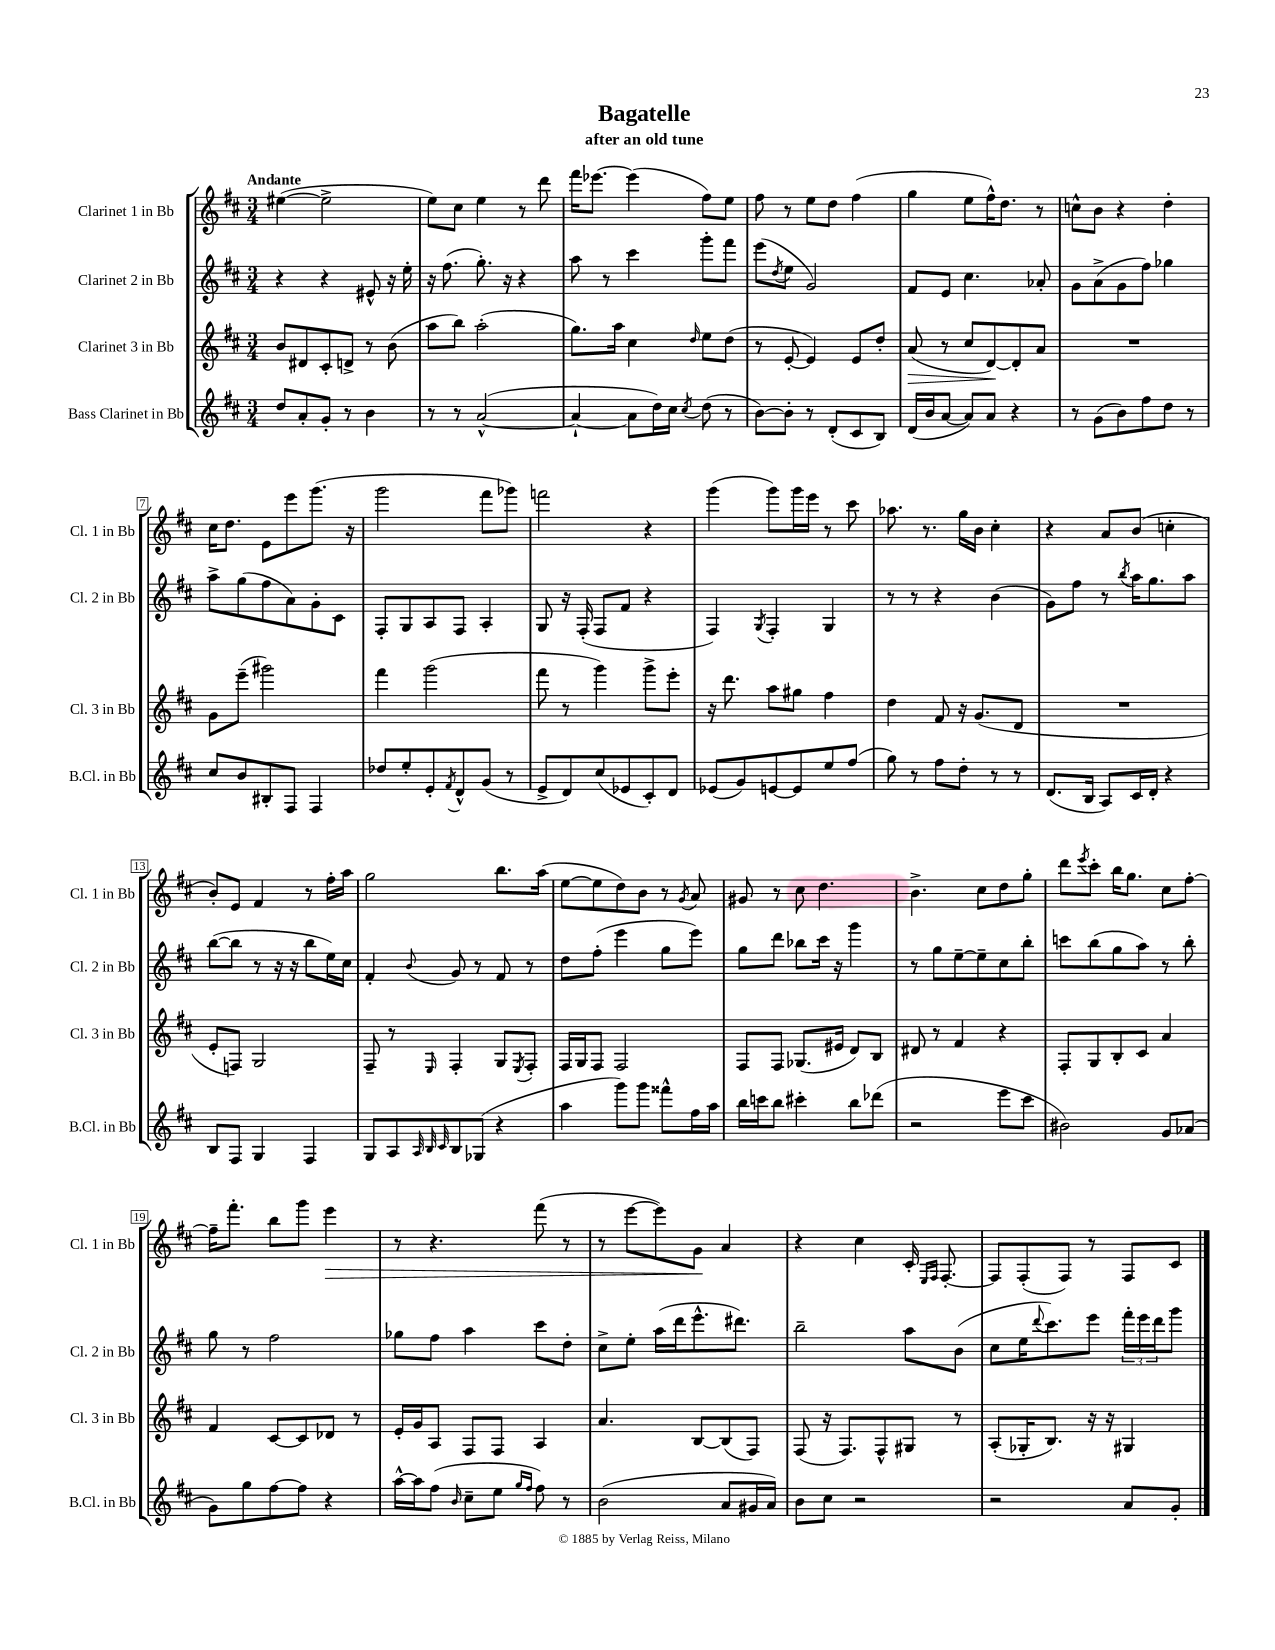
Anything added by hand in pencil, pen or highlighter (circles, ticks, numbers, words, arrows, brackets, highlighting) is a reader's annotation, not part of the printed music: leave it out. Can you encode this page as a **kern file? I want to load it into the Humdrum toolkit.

**kern	**kern	**kern	**kern
*staff4	*staff3	*staff2	*staff1
*clefG2	*clefG2	*clefG2	*clefG2
*k[f#c#]	*k[f#c#]	*k[f#c#]	*k[f#c#]
*M3/4	*M3/4	*M3/4	*M3/4
8dd	8b	4r	([4ee#
8a'	8d#	.	.
8g'	8c#'	4r	2ee#^]
8r	8d^	.	.
4b	8r	8e#^^	.
.	(8b	16r	.
.	.	16ee'	.
=	=	=	=
8r	8aa	16r	8ee)
.	.	(8.ff#	.
8r	8bb)	.	8cc#
([2a^^	(2aa'	8.gg')	4ee
.	.	16r	.
.	.	4r	8r
.	.	.	8ddd
=	=	=	=
4a`_	8.gg)	8aa	16fff#
.	.	.	[8.eee-
.	.	8r	.
.	16aa	.	.
8a]	4cc#	4ccc#	(4eee-]
16dd)	.	.	.
16cc#	.	.	.
8qcc#	16qqdd	.	.
(8dd	8ee	8ggg'	8ff#)
8r	(8dd	8fff#	8ee
=	=	=	=
[8b)	8r	(8eee	8ff#
.	.	8qdd	.
8b']	[8e'	8ee	8r
8r	4e])	2g)	8ee
(8d'	.	.	8dd
8c#	8e	.	(4ff#
8B)	8dd'	.	.
=	=	=	=
(16d	(8a	8f#	4gg
16b	.	.	.
[8a	8r	8e	.
8a])	8cc#	4.cc#	8ee
8a	[8d)	.	16ff#^^)
.	.	.	8.dd
4r	8d']	.	.
.	8a	8a-'	8r
=	=	=	=
8r	2.r	8g	8cc^^
(8g	.	(8a^	8b
8b)	.	8g	4r
8ff#	.	8ff#)	.
8dd	.	4gg-	4dd'
8r	.	.	.
=	=	=	=
8cc#	8g	8aa^	16cc#
.	.	.	8.dd
8b	(8eee~	(8gg	.
8B#'	2ggg#)	8ff#	8e
8F#	.	8a)	8eee
4F#	.	8g'	(8.ggg
.	.	8c#	.
.	.	.	16r
=	=	=	=
8dd-	4fff#	8F#'	2ggg
8ee'	.	8G	.
8e'	(2ggg	8A	.
8qf#	.	.	.
8d^^	.	8F#	.
(8g	.	4A'	8fff#
8r	.	.	8ggg-)
=	=	=	=
8e^	8fff#	8G	2fff
8d)	8r	16r	.
.	.	(16F#'	.
(8cc#	4ggg)	8F#	.
8e-	.	8f#	.
8c#')	8ggg^	4r	4r
8d	8eee'	.	.
=	=	=	=
(8e-	16r	4F#)	(4ggg
.	8.ddd	.	.
8g)	.	.	.
.	.	8qG	.
[8e	8aa	4F#'	8ggg)
8e]	8gg#	.	16ggg
.	.	.	16eee
8ee	4ff#	4G	8r
(8ff#	.	.	8ccc#
=	=	=	=
8gg)	4dd	8r	8.aa-
8r	.	8r	.
.	.	.	8.r
8ff#	8f#	4r	.
8dd'	16r	.	16gg
.	(8.g	.	16b
8r	.	(4b	4cc#'
8r	8d	.	.
=	=	=	=
(8.d	2.r	8g)	4r
.	.	8ff#	.
16B	.	.	.
8A)	.	8r	8a
.	.	8qbb	.
16c#	.	16aa	(8b
16d'	.	8.gg	.
4r	.	.	4cc'
.	.	8aa	.
=	=	=	=
8B	8e'	([8bb	8b')
8F#	8F)	8bb]	8e
4G	2G	8r	4f#
.	.	16r	.
.	.	16r	.
4F#	.	8bb	8r
.	.	16ee)	16ff#'
.	.	16cc#	16aa
=	=	=	=
8G	8F#~	4f#'	2gg
8A	8r	.	.
32qqA	.	.	.
32qqB	.	.	.
32qqc#	16qqE	8qqb	.
8B	4F#'	8g	.
(8G-	.	8r	.
4r	8G	8f#	8.bb
.	8qE	.	.
.	8F#'	8r	.
.	.	.	(16aa
=	=	=	=
4aa	16F#	8dd	[8ee
.	16G	.	.
.	8F#	(8ff#'	8ee]
8ggg)	2F#	4eee	8dd)
8ggg	.	.	8b
8fff##^^	.	8gg	8r
.	.	.	8qg
16ff#	.	8eee)	8a
16aa	.	.	.
=	=	=	=
16bb	8F#	8gg	8g#
16ccc	.	.	.
8bb	8F#	8ddd	8r
4ccc#'	(8.G-	8bb-	8cc#
.	.	16ccc#	4.dd
.	16e#	16r	.
8bb	8d)	4ggg	.
(8ddd-	8B	.	.
=	=	=	=
2r	8d#	8r	4.b^
.	8r	8gg	.
.	4f#	[8ee~	.
.	.	8ee~]	8cc#
8eee	4r	8cc#	8dd
8ccc#	.	8bb'	8gg'
=	=	=	=
2b#)	8F#'	8ccc	8ddd
.	.	.	8qeee
.	8G	(8bb	8ccc#'
.	8B'	8gg	16bb
.	.	.	8.gg
.	8c#	8aa)	.
8g	4a	8r	8cc#
(8a-	.	8bb'	[8ff#'
=	=	=	=
8g)	4f#	8gg	16ff#~]
.	.	.	8.fff#'
8gg	.	8r	.
[8ff#	[8c#	2ff#	8bb
8ff#]	8c#]	.	8ggg
4r	8d-	.	4eee
.	8r	.	.
=	=	=	=
[16aa^^	16e'	8gg-	8r
16aa]	16g	.	.
(8ff#	8A	8ff#	4.r
16qqb	.	.	.
8cc#~	8F#	4aa	.
8ee	8F#	.	.
16qqgg	.	.	.
16qqff#	.	.	.
8ff#)	4A	8ccc#	(8fff#
8r	.	8dd'	8r
=	=	=	=
(2b	4.a	8cc#^	8r
.	.	8ee'	[8eee
.	.	(16aa	8eee])
.	.	16ddd	.
.	[8B	8.eee^^	8g
8a	(8B]	.	4a
.	.	8.ddd#)	.
16g#	8F#)	.	.
16a)	.	.	.
=	=	=	=
8b	(8F#	2bb~	4r
8cc#	16r	.	.
.	8.F#)	.	.
2r	.	.	4cc#
.	8F#^^	.	.
.	8G#	8aa	16c#'
.	.	.	16qqE
.	.	.	16qqF#
.	.	.	[8.F#'
.	8r	(8b	.
=	=	=	=
2r	(8A'	8cc#	8F#]
.	16G-'	16ee	(8F#'
.	.	8qqddd	.
.	8.B)	8.ccc#)	.
.	.	.	8F#)
.	16r	8eee	8r
.	16r	.	.
8a	4G#	24fff#'	8F#
.	.	24eee	.
.	.	24ddd	.
8g'	.	8ggg	8c#
==	==	==	==
*-	*-	*-	*-
